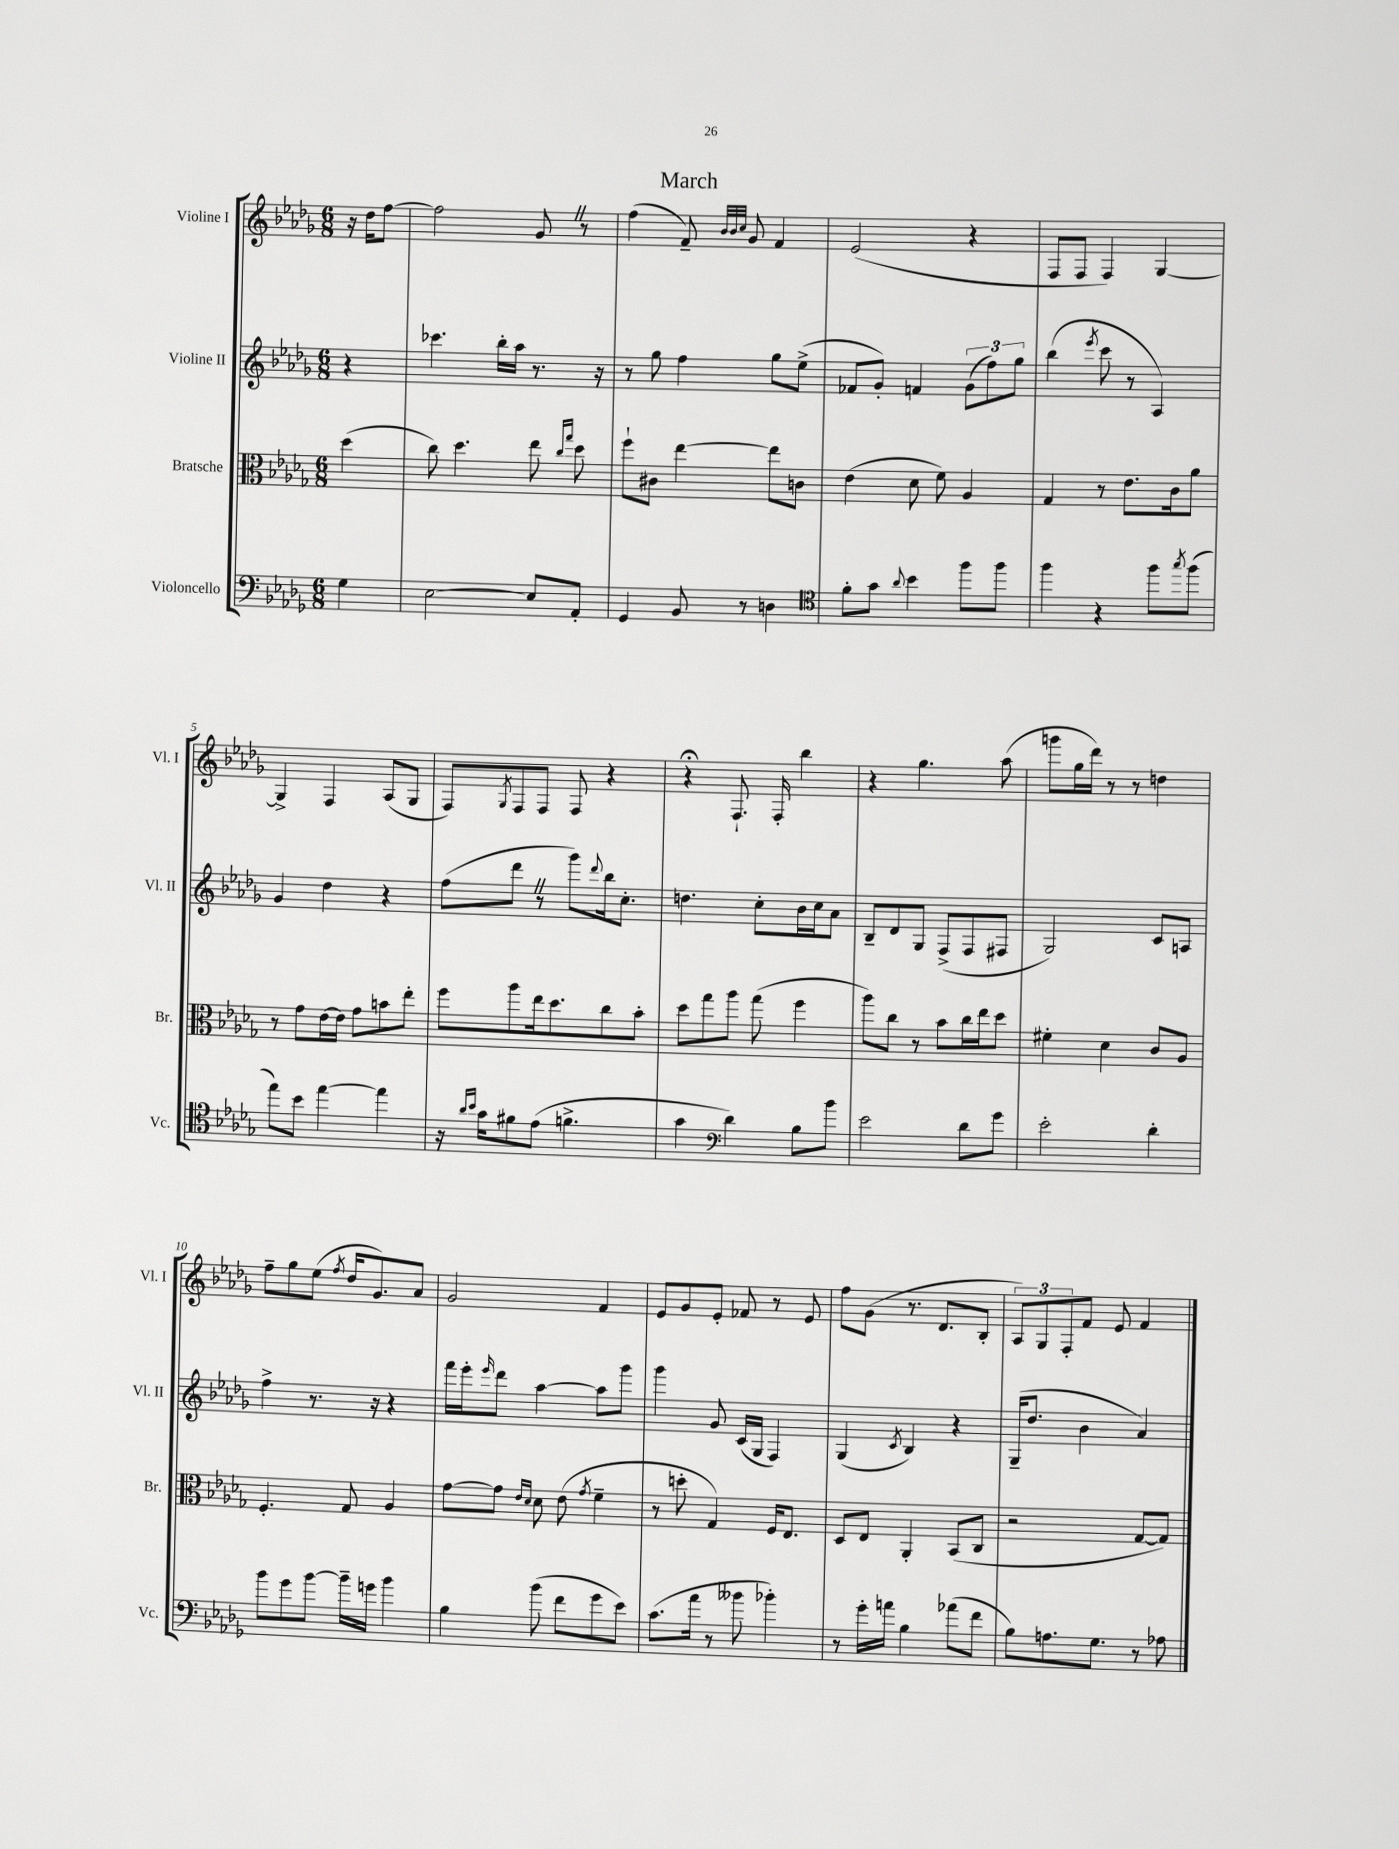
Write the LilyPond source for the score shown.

\header { title = "March" }
<<
\new StaffGroup <<
\new Staff = "s0" \with { instrumentName = "Violine I" shortInstrumentName = "Vl. I" } {
    \clef treble \key des \major \numericTimeSignature \time 6/8 \partial 4
    r16 des''16 f''8~ |
    f''2 ges'8 \once \override BreathingSign.text = \markup { \musicglyph "scripts.caesura.straight" } \breathe r8 |
    f''4( f'8--) \grace { bes'32 bes'32 c''32 } ges'8 f'4 |
    ees'2( r4 |
    f8 f8 f4) ges4~ |
    ges4-> f4 aes8( ges8 |
    f8) \acciaccatura { ges8 } f8 f8 f8 r4 |
    r4\fermata f8.-! f16-. bes''4 |
    r4 ges''4. aes''8( |
    g'''8 ges''16 des'''16) r8 r8 d''4 |
    f''8-- ges''8 ees''8( \acciaccatura { f''8 } des''16 ges'8.) aes'8 |
    ges'2 f'4 |
    ees'8 ges'8 ees'8-. fes'8 r8 ees'8 |
    f''8 ges'8( r8. des'8. bes8-. |
    \tuplet 3/2 { aes8) ges8 f8-. } f'8 ees'8 f'4 \bar "|." |
}
\new Staff = "s1" \with { instrumentName = "Violine II" shortInstrumentName = "Vl. II" } {
    \clef treble \key des \major \numericTimeSignature \time 6/8 \partial 4
    r4 |
    ces'''4. bes''16-. aes''16 r8. r16 |
    r8 ges''8 f''4 ges''8 ees''8->( |
    fes'8 ges'8-.) f'4 \tuplet 3/2 { ges'8( f''8) ges''8 } |
    bes''4( \acciaccatura { ees'''8 } c'''8 r8 aes4) |
    ges'4 des''4 r4 |
    f''8( des'''8 \once \override BreathingSign.text = \markup { \musicglyph "scripts.caesura.straight" } \breathe r8 ges'''8) \appoggiatura { des'''8 } bes''16 c''8.-. |
    d''4. c''8-. bes'16 c''16 aes'8 |
    bes8-- des'8 ges8 f8->( f8 fis8 |
    ges2) c'8 a8 |
    f''4-> r8. r16 r4 |
    f'''16 ees'''16-. \grace { ees'''16 } des'''8 aes''4~ aes''8 ges'''8 |
    ges'''4 ges'8 c'16( ges16 f4) |
    ges4( \acciaccatura { c'8 } bes4) r4 |
    ges16--( des''8. bes'4 aes'4) \bar "|." |
}
\new Staff = "s2" \with { instrumentName = "Bratsche" shortInstrumentName = "Br." } {
    \clef alto \key des \major \numericTimeSignature \time 6/8 \partial 4
    des''4( |
    c''8) des''4. ees''8 \grace { c''16 ges''16 } des''8 |
    f''8-! cis'8 ees''4~ ees''8 c'8 |
    ees'4( des'8 f'8) aes4 |
    ges4 r8 ees'8. c'16 aes'8 |
    r8 ges'8 ees'16~ ees'16 ges'8 b'8 ees''8-. |
    f''8 aes''8 ees''16 des''8. c''8 bes'8-. |
    des''8 ges''8 aes''8 ges''8( f''4 |
    aes''8) c''8 r8 bes'8 c''16 ees''16 des''8 |
    fis'4-. des'4 c'8 aes8 |
    f4.-. ges8 aes4 |
    ges'8~ ges'8 \grace { ees'16 des'16 } des'8 ees'8( \acciaccatura { ges'8 } f'4-- |
    r8 d''8-. ges4) f16 ees8. |
    des8 ees8 aes,4-. bes,8( c8 |
    r2 ges8~ ges8) \bar "|." |
}
\new Staff = "s3" \with { instrumentName = "Violoncello" shortInstrumentName = "Vc." } {
    \clef bass \key des \major \numericTimeSignature \time 6/8 \partial 4
    ges4 |
    ees2~ ees8 aes,8-. |
    ges,4 bes,8 r8 d4 |
    \clef tenor f'8-. ges'8 \appoggiatura { aes'8 } bes'4 f''8 f''8 |
    f''4 r4 f''8 \acciaccatura { ges''8 } f''8( |
    ees''8) bes'8 ees''4~ ees''4 |
    r16 \grace { aes'16 bes'16 } ges'16 fis'8 ees'8( f'4.-> |
    ges'4 \clef bass des'4) bes8 bes'8 |
    ees'2 des'8 ges'8 |
    ees'2-. des'4-. |
    bes'8 ges'8 bes'8~ bes'16-- g'16 bes'4 |
    bes4 bes'8( f'8 ges'8 ees'8) |
    c'8.( aes'16 r8 beses'8 bes'4-.) |
    r8 ges'16-. a'16 bes4 aes'8( f'8 |
    bes8) a8. ges8. r8 aes8 \bar "|." |
}
>>
>>
